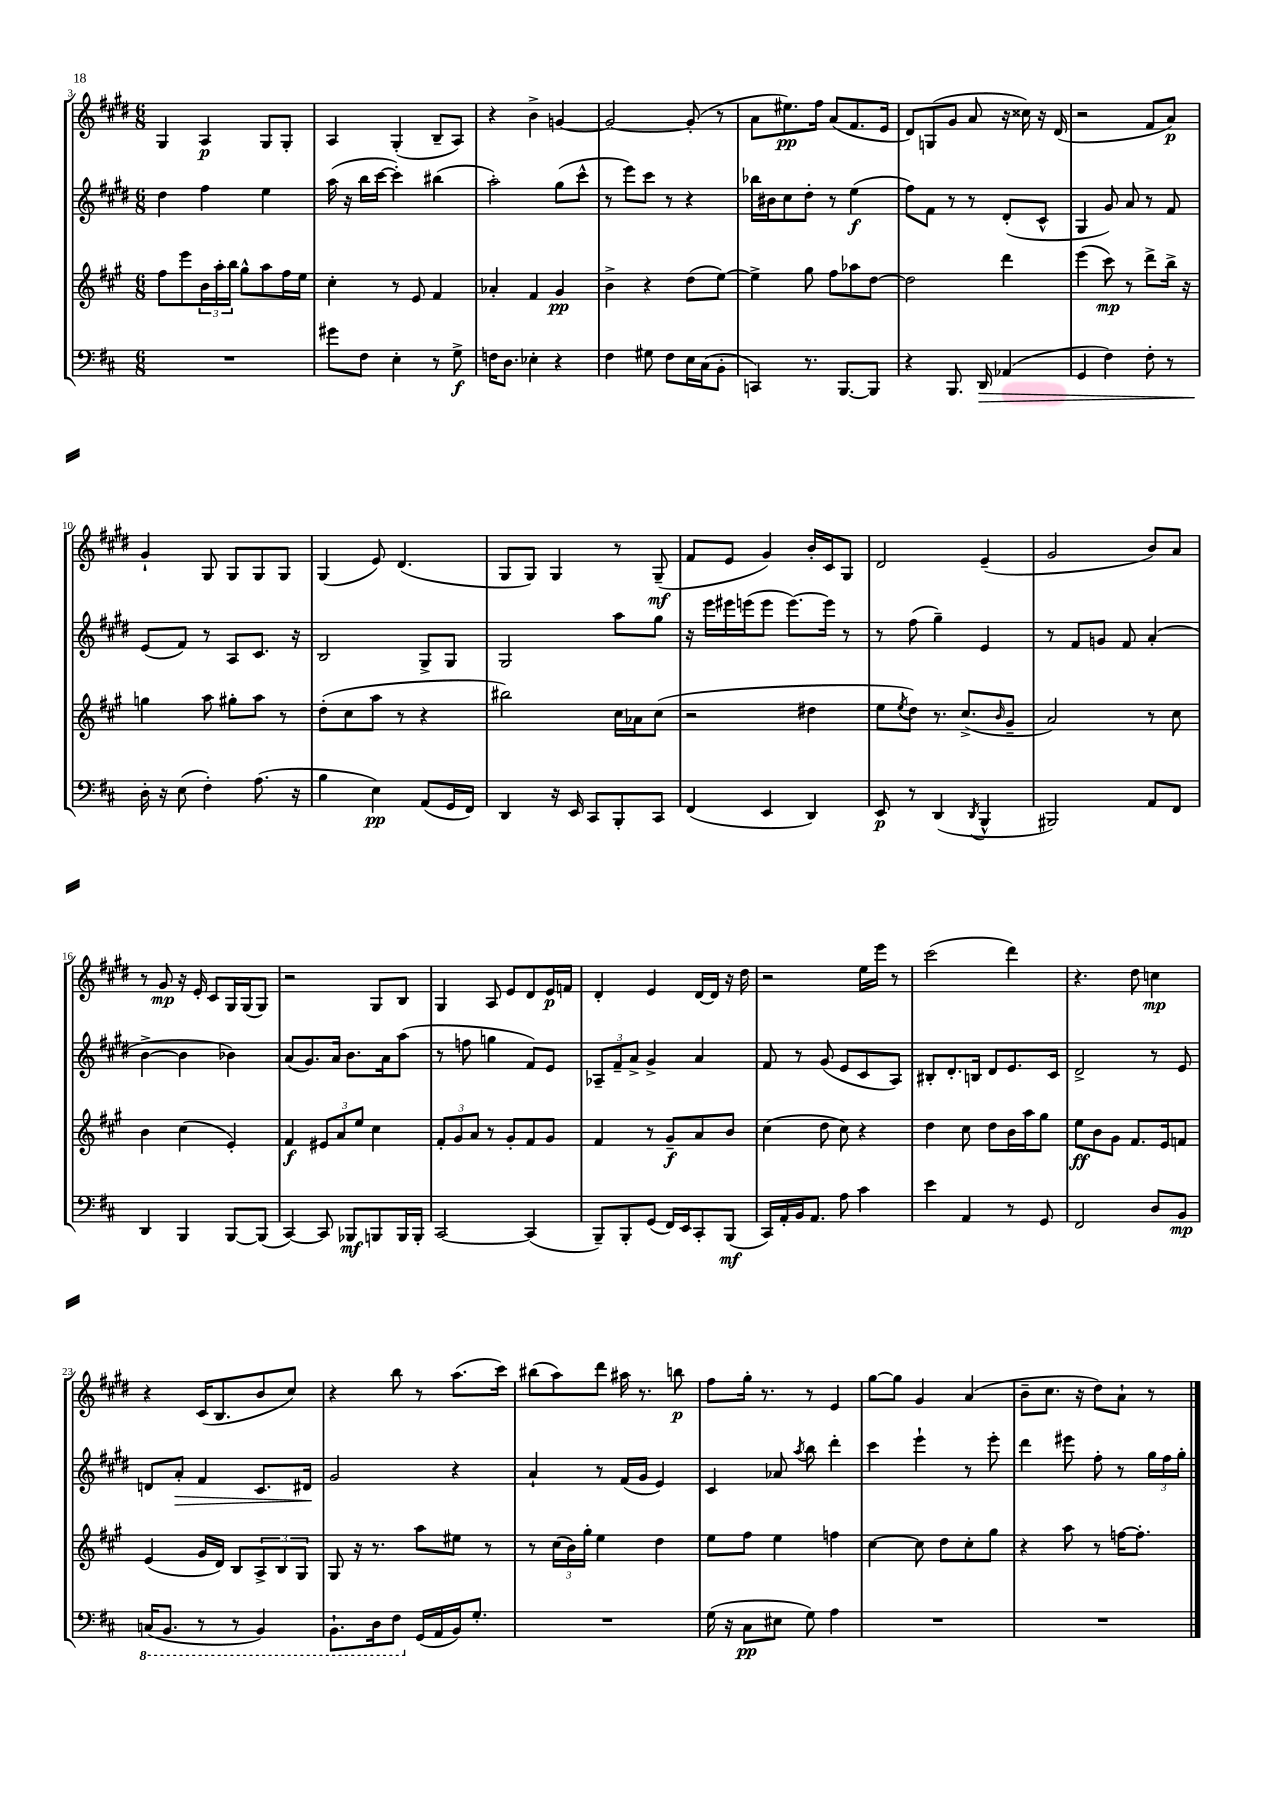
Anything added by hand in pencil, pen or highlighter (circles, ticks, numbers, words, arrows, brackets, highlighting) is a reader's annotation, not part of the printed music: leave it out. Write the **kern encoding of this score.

**kern	**kern	**kern	**kern
*staff4	*staff3	*staff2	*staff1
*clefF4	*clefG2	*clefG2	*clefG2
*k[f#c#]	*k[f#c#g#]	*k[f#c#g#d#]	*k[f#c#g#d#]
*M6/8	*M6/8	*M6/8	*M6/8
2.r	8ff#	4dd#	4G#
.	8eee	.	.
.	24b	4ff#	4A
.	24aa'	.	.
.	24bb	.	.
.	8gg#^^	.	.
.	8aa	4ee	8G#
.	16ff#	.	8G#'
.	16ee	.	.
=	=	=	=
8g#	4cc#'	(16aa	4A
.	.	16r	.
8F#	.	16bb	.
.	.	[16ccc#	.
4E'	8r	4ccc#'])	(4G#'
.	8e	.	.
8r	4f#	(4bb#	8B~
8G^	.	.	8A)
=	=	=	=
16F	4a-'	2aa')	4r
8.D	.	.	.
4E-'	4f#	.	4b^
4r	4g#	(8gg#	[4g
.	.	8ccc#^^	.
=	=	=	=
4F#	4b^	8r	2g_
.	.	8eee)	.
8G#	4r	8ccc#	.
8F#	.	8r	.
16E	(8dd	4r	(8g']
(16C#	.	.	.
8BB'	[8ee)	.	8r
=	=	=	=
4CC)	4ee^]	16bb-	8a
.	.	16b#	.
.	.	8cc#	8.ee#)
8.r	8gg#	8dd#'	.
.	.	.	16ff#
.	8ff#	8r	(8a
[8.BBB	.	.	.
.	8aa-	(4ee	8.f#
8BBB]	[8dd	.	.
.	.	.	16e
=	=	=	=
4r	2dd]	8ff#)	8d#)
.	.	8f#	(8G
8.BBB	.	8r	8g#
.	.	8r	8a
16DD	.	.	.
(4AA-	4ddd	(8d#'	16r
.	.	.	16cc##)
.	.	8c#^^	16r
.	.	.	(16d#
=	=	=	=
4GG	(4eee	4G#	2r
4F#)	8ccc#)	8g#)	.
.	8r	8a	.
8F#'	8ddd^	8r	8f#
8r	16bb^	8f#	8a)
.	16r	.	.
=	=	=	=
16D'	4gg	(8e	4g#`
16r	.	.	.
(8E	.	8f#)	.
4F#')	8aa	8r	8G#
.	8gg#'	8A	8G#
(8.A	8aa	8.c#	8G#
.	8r	.	8G#
16r	.	16r	.
=	=	=	=
4B	(8dd'	2B	(4G#
.	8cc#	.	.
4E)	8aa	.	8e)
.	8r	.	(4.d#
(8AA	4r	8G#^	.
16GG	.	8G#	.
16FF#)	.	.	.
=	=	=	=
4DD	2bb#)	2G#	8G#
.	.	.	8G#)
16r	.	.	4G#
16EE	.	.	.
8CC#	.	.	.
8BBB'	16cc#	8aa	8r
.	16a-	.	.
8CC#	(8cc#	8gg#	(8G#~
=	=	=	=
(4FF#	2r	16r	8f#
.	.	16eee	.
.	.	16eee#	8e
.	.	(16eee	.
4EE	.	8eee	4g#)
.	.	[8.eee)	.
4DD)	4dd#	.	16b'
.	.	16eee]	16c#
.	.	8r	8G#
=	=	=	=
8EE	8ee	8r	2d#
.	8qee	.	.
8r	8dd)	(8ff#	.
(4DD	8.r	4gg#~)	.
.	(8.cc#^	.	.
8qDD	.	.	.
4BBB^^	.	4e	(4e~
.	16qqb	.	.
.	8g#~	.	.
=	=	=	=
2BBB#)	2a)	8r	2g#
.	.	8f#	.
.	.	8g	.
.	.	8f#	.
8AA	8r	(4a'	8b)
8FF#	8cc#	.	8a
=	=	=	=
4DD	4b	[4b^	8r
.	.	.	8g#
4BBB	(4cc#	4b]	16r
.	.	.	16e'
.	.	.	8c#
[8BBB	4e')	4b-)	16G#
.	.	.	(16G#
(8BBB]	.	.	8G#)
=	=	=	=
[4CC#)	4f#	(8a	2r
.	.	8.g#)	.
8CC#]	12e#	.	.
.	.	16a	.
.	12a	.	.
8BBB-	.	8.b	.
.	12ee	.	.
8BBB	4cc#	.	8G#
.	.	16a	.
16BBB	.	(8aa	8B
16BBB'	.	.	.
=	=	=	=
[2CC#	12f#'	8r	4G#
.	12g#	.	.
.	.	8ff	.
.	12a	.	.
.	8r	4gg	8A
.	8g#'	.	8e
(4CC#]	8f#	8f#)	8d#
.	8g#	8e	16e
.	.	.	16f
=	=	=	=
8BBB~)	4f#	12A-~	4d#'
.	.	12f#~	.
8BBB'	.	.	.
.	.	12a^	.
(8GG	8r	4g#^	4e
16FF#)	8g#~	.	.
16EE	.	.	.
8CC#'	8a	4a	[16d#
.	.	.	16d#]
(8BBB	8b	.	16r
.	.	.	16dd#
=	=	=	=
16CC#)	(4cc#	8f#	2r
16AA'	.	.	.
16BB	.	8r	.
8.AA	.	.	.
.	8dd	(8g#	.
8A	8cc#)	8e	.
4c#	4r	8c#	16ee
.	.	.	16eee
.	.	8A)	8r
=	=	=	=
4e	4dd	8B#'	(2ccc#
.	.	8.d#'	.
4AA	8cc#	.	.
.	.	16B	.
.	8dd	8d#	.
8r	16b	8.e	4ddd#)
.	16aa	.	.
8GG	8gg#	.	.
.	.	16c#	.
=	=	=	=
2FF#	8ee	2d#^	4.r
.	8b	.	.
.	8g#	.	.
.	8.f#	.	8dd#
8D	.	8r	4cc
.	16e	.	.
8BB	8f	8e	.
=	=	=	=
(16CC	(4e	8d	4r
8.BBB	.	.	.
.	.	8a'	.
8r	16g#	4f#	(16c#
.	16d)	.	8.B
8r	8B	.	.
4BBB)	12A^	8.c#	8b
.	12B	.	.
.	.	.	8cc#)
.	12G#	.	.
.	.	16d#	.
=	=	=	=
8.BBB`	8G#	2g#	4r
.	16r	.	.
16DD	8.r	.	.
8FF#	.	.	8bb
(16GG	8aa	.	8r
16AA	.	.	.
16BB)	8ee#	4r	(8.aa
8.G'	.	.	.
.	8r	.	.
.	.	.	16ccc#)
=	=	=	=
2.r	8r	4a`	(8bb#
.	(24cc#	.	8aa)
.	24b)	.	.
.	24gg#'	.	.
.	4ee	8r	8ddd#
.	.	(16f#	16aa#
.	.	16g#	8.r
.	4dd	4e)	.
.	.	.	8bb
=	=	=	=
(16G	8ee	4c#	8ff#
16r	.	.	.
8C#	8ff#	.	16gg#'
.	.	.	8.r
8E#	4ee	8a-	.
.	.	8qaa	.
8G)	.	8bb	8r
4A	4ff	4ddd#'	4e
=	=	=	=
2.r	[4cc#	4ccc#	[8gg#
.	.	.	8gg#]
.	8cc#]	4eee`	4g#
.	8dd	.	.
.	8cc#'	8r	(4a
.	8gg#	8eee'	.
=	=	=	=
2.r	4r	4ddd#	8b~
.	.	.	8.cc#
.	8aa	8eee#	.
.	.	.	16r
.	8r	8ff#'	8dd#)
.	[16ff	8r	8a`
.	8.ff']	.	.
.	.	24gg#	8r
.	.	24ff#	.
.	.	24gg#'	.
==	==	==	==
*-	*-	*-	*-
